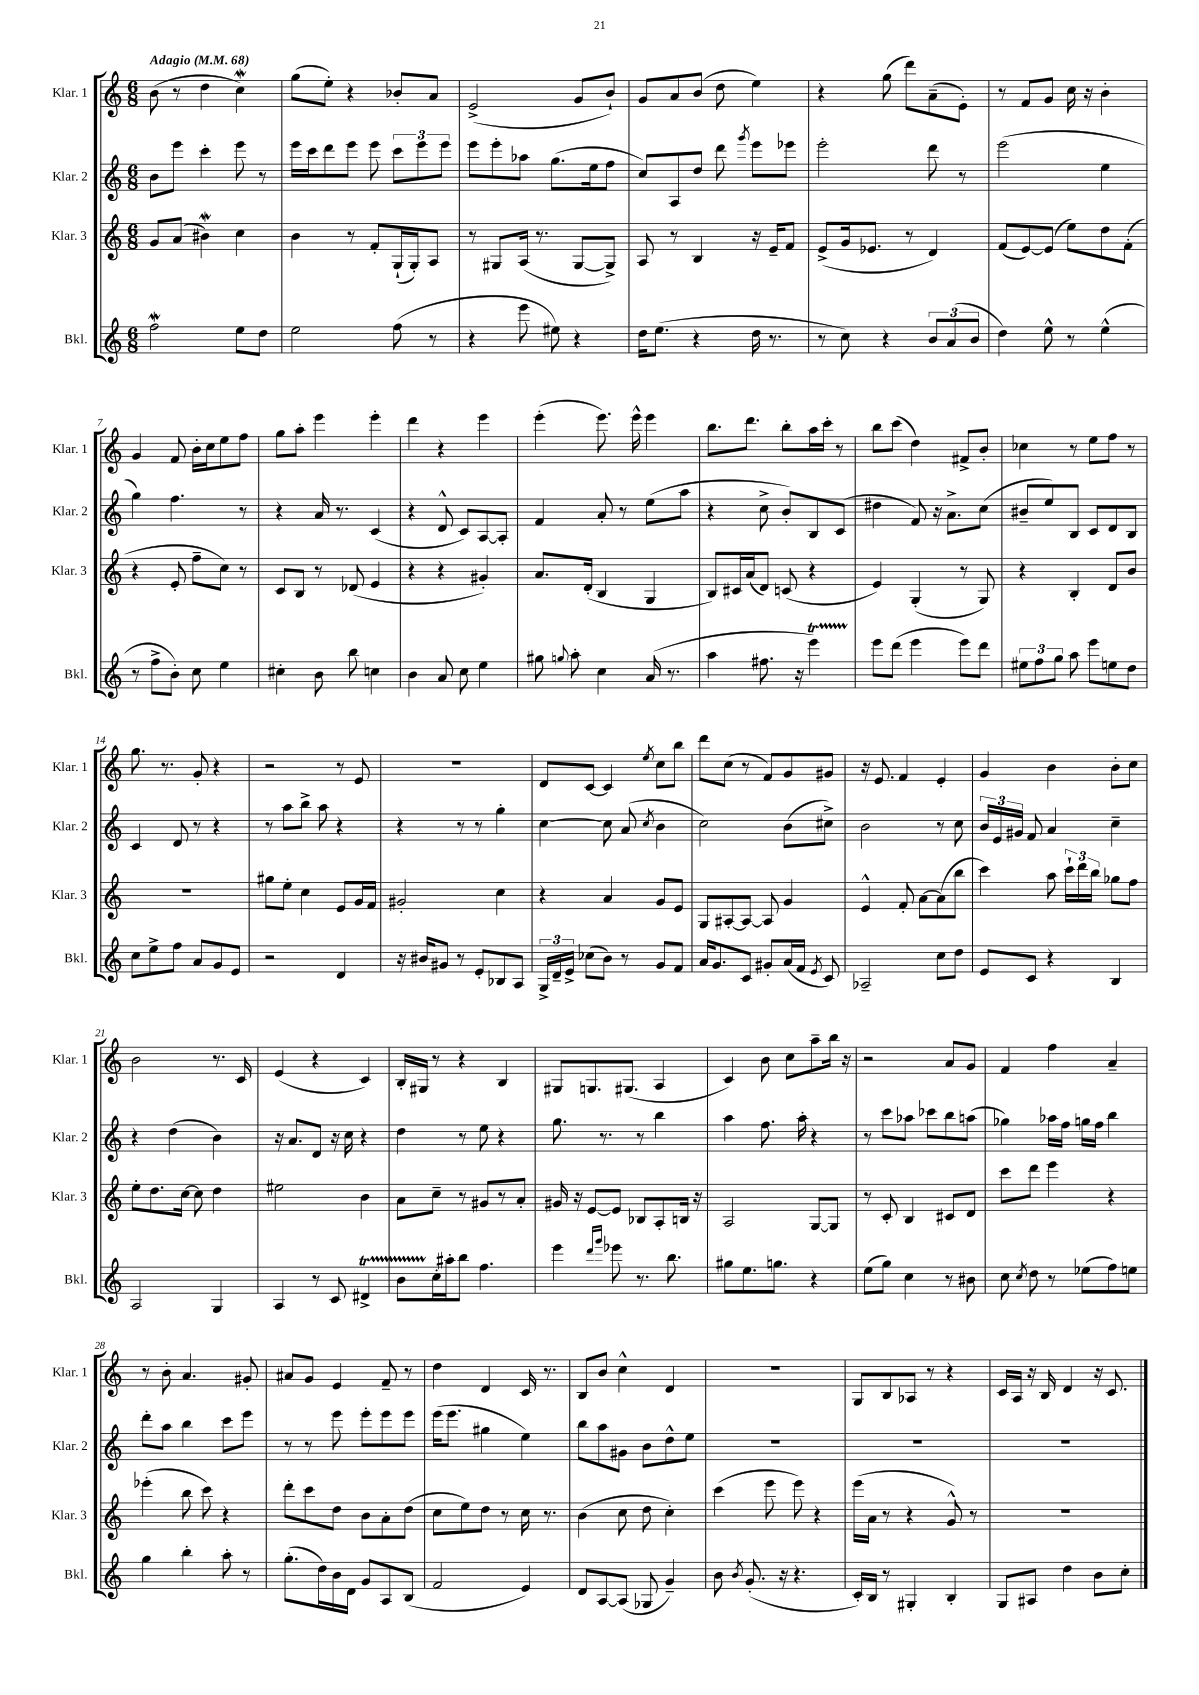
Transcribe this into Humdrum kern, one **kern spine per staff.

**kern	**kern	**kern	**kern
*staff4	*staff3	*staff2	*staff1
*clefG2	*clefG2	*clefG2	*clefG2
*k[]	*k[]	*k[]	*k[]
*M6/8	*M6/8	*M6/8	*M6/8
*MM68	*MM68	*MM68	*MM68
2ff	8g	8b	(8b
.	(8a	8eee	8r
.	4b#)	4ccc'	4dd
8ee	4cc	8eee	4cc)
8dd	.	8r	.
=	=	=	=
2ee	4b	16eee	(8gg
.	.	16ccc	.
.	.	8ddd	8ee')
.	8r	8eee	4r
.	8f'	8eee	.
(8ff	(16G`	12ccc	8b-'
.	16G')	.	.
.	.	12eee	.
8r	8A	.	8a
.	.	12eee	.
=	=	=	=
4r	8r	8eee	(2e^
.	8G#	8eee'	.
8eee	(16A	8aa-	.
.	8.r	.	.
8ee#)	.	(8.gg	.
4r	[8G#	.	8g
.	.	16ee	.
.	8G#^])	8ff	8b`)
=	=	=	=
16dd	8A	8cc)	8g
(8.ee	.	.	.
.	8r	8A	8a
4r	4B	8dd	(8b
.	.	8ddd	8dd
.	.	8qggg	.
16dd	16r	8eee	4ee)
8.r	16e~	.	.
.	8f	8eee-	.
=	=	=	=
8r	(8e^	2eee'	4r
8cc)	16g	.	.
.	8.e-	.	.
4r	.	.	(8gg
.	8r	.	8ddd)
12b	4d)	8ddd	(8a~
(12a	.	.	.
.	.	8r	8e')
12b	.	.	.
=	=	=	=
4dd)	(8f	(2eee	8r
.	[8e)	.	8f
8ee^^	(8e]	.	8g
8r	8ee)	.	16cc
.	.	.	16r
(4ee^^	8dd	4ee	4b'
.	(8f'	.	.
=	=	=	=
8r	4r	4gg)	4g
8ff^	.	.	.
8b')	8e'	4.ff	8f
8cc	8ff~	.	16b'
.	.	.	16cc
4ee	8cc)	.	8ee
.	8r	8r	8ff
=	=	=	=
4cc#'	8c	4r	8gg
.	8B	.	8aa'
8b	8r	16a	4eee
.	.	8.r	.
8bb	(8d-	.	.
4cc	4e	(4c	4eee'
=	=	=	=
4b	4r	4r	4ddd
8a	4r	8d^^	4r
8cc	.	8c)	.
4ee	4g#')	[8A	4eee
.	.	8A']	.
=	=	=	=
8gg#	8.a	4f	(4eee'
8qqgg	.	.	.
8aa'	.	.	.
.	(16d'	.	.
4cc	4B	8a'	8.eee)
.	.	8r	.
.	.	.	16eee^^
(16a	4G	(8ee	4eee
8.r	.	.	.
.	.	8aa	.
=	=	=	=
4aa	8B)	4r	8.bb
.	16c#	.	.
.	(16a	.	8.ddd
8.ff#	8d)	8cc^	.
.	(8c	8b')	8bb'
16r	.	.	.
4eee)	4r	8B	16aa
.	.	.	16ccc'
.	.	(8c	8r
=	=	=	=
8eee	4e)	4dd#	8bb
(8ddd	.	.	(8ccc
4eee	(4G'	8f)	4dd)
.	.	16r	.
.	.	8.a^	.
8eee)	8r	.	8f#^
8ddd	8G)	(8cc	8b'
=	=	=	=
12ee#	4r	8b#~	4cc-
12ff	.	.	.
.	.	8ee)	.
12gg	.	.	.
8aa	4B'	8B	8r
8eee	.	8c	8ee
8ee	8d	8d	8ff
8dd	8b	8B	8r
=	=	=	=
8cc	2.r	4c	8.gg
8ee^	.	.	.
.	.	.	8.r
8ff	.	8d	.
8a	.	8r	8g'
8g	.	4r	4r
8e	.	.	.
=	=	=	=
2r	8gg#	8r	2r
.	8ee'	8aa	.
.	4cc	8bb^	.
.	.	8aa	.
4d	8e	4r	8r
.	16g	.	8e
.	16f	.	.
=	=	=	=
16r	2g#'	4r	2.r
16b#	.	.	.
8g#	.	.	.
8r	.	8r	.
8e'	.	8r	.
8B-	4cc	4gg'	.
8A	.	.	.
=	=	=	=
24G^	4r	[4cc	8d
24d~	.	.	.
24e^	.	.	.
(8cc-	.	.	[8c
8b)	4a	8cc]	4c]
8r	.	(8a	.
.	.	8qcc	8qee
8g	8g	4b	8cc
8f	8e	.	8bb
=	=	=	=
16a	8G	2cc)	8ddd
8.g	.	.	.
.	[8A#'	.	(8cc
8c	8A#_	.	8r
8g#'	8A#]	.	8f)
(16a	4g	(8b	8g
16f	.	.	.
8qe	.	.	.
8c)	.	8cc#^)	8g#
=	=	=	=
2A-~	4e^^	2b	16r
.	.	.	8.e
.	8f'	.	4f
.	[8a	.	.
8cc	(8a]	8r	4e'
8dd	8bb	8cc	.
=	=	=	=
8e	4ccc)	24b	4g
.	.	24e	.
.	.	24g#	.
8c	.	8f	.
4r	8aa	4a	4b
.	24ccc`	.	.
.	24ddd	.	.
.	24bb	.	.
4B	8gg-	4cc~	8b'
.	8ff	.	8cc
=	=	=	=
2A	8ee'	4r	2b
.	8.dd	.	.
.	.	(4dd	.
.	[16cc	.	.
.	8cc]	.	.
4G	4dd	4b)	8.r
.	.	.	16c
=	=	=	=
4A	2ee#	16r	(4e
.	.	8.a	.
8r	.	8d	4r
8c	.	16r	.
.	.	16cc	.
4d#^	4b	4r	4c)
=	=	=	=
8b	8a	4dd	16B'
.	.	.	16G#
16cc'	8cc~	.	8r
16aa#'	.	.	.
8bb	8r	8r	4r
4.ff	8g#	8ee	.
.	8r	4r	4B
.	8a'	.	.
=	=	=	=
4eee	16g#	8.gg	8G#
.	16r	.	.
.	[8e	.	8.G
.	.	8.r	.
16qqddd	.	.	.
16qqggg	.	.	.
8eee-	8e]	.	.
.	.	.	(8.G#
8.r	8B-	8r	.
.	8A'	4bb	4A
8.bb	.	.	.
.	16B	.	.
.	16r	.	.
=	=	=	=
8gg#	2A	4aa	4c)
8.ee	.	.	.
.	.	8.ff	8b
8.gg	.	.	.
.	.	.	8cc
.	.	16aa'	.
4r	[8G	4r	8aa~
.	8G]	.	16bb
.	.	.	16r
=	=	=	=
(8ee	8r	8r	2r
8gg)	8c'	8ccc	.
4cc	4B	8aa-	.
.	.	8ccc-	.
8r	8c#	8bb	8a
8b#	8d	(8aa	8g
=	=	=	=
8cc	8ccc	4gg-)	4f
8qcc	.	.	.
8dd	8ddd	.	.
8r	4eee	16aa-	4ff
.	.	16ff	.
(8ee-	.	16gg	.
.	.	16ff	.
8ff)	4r	4bb	4a~
8ee	.	.	.
=	=	=	=
4gg	(4eee-'	8ddd'	8r
.	.	8aa	8b'
4bb'	8bb	4bb	4.a
.	8ccc)	.	.
8aa'	4r	8ccc	.
8r	.	8eee	8g#'
=	=	=	=
(8.gg'	8ddd'	8r	8a#
.	8ccc	8r	8g
16dd)	.	.	.
16b	8dd	8eee	4e
16d	.	.	.
8g	8b	8eee'	.
8A	8a'	8eee	8f~
(8B	(8dd	8eee	8r
=	=	=	=
2f	8cc	(16eee	4dd
.	.	8.eee	.
.	8ee)	.	.
.	8dd	4gg#	4d
.	8r	.	.
4e)	16cc	4ee)	16c
.	8.r	.	8.r
=	=	=	=
8d	(4b	8bb	8B
[8A	.	8aa	8b
(8A]	8cc	8g#	4cc^^
8G-	8dd	8b	.
4g~)	4cc')	8dd^^	4d
.	.	8ee	.
=	=	=	=
8b	(4ccc	2.r	2.r
8qb	.	.	.
(8.g'	.	.	.
.	8eee	.	.
16r	.	.	.
4.r	8eee)	.	.
.	4r	.	.
=	=	=	=
16c')	(16eee	2.r	8G
16B	16a	.	.
8r	8r	.	8B
4G#'	4r	.	8A-
.	.	.	8r
4B'	8g^^)	.	4r
.	8r	.	.
=	=	=	=
8G	2.r	2.r	16c
.	.	.	16A
8A#	.	.	16r
.	.	.	16B
4dd	.	.	4d
8b	.	.	16r
.	.	.	8.c
8cc'	.	.	.
==	==	==	==
*-	*-	*-	*-
